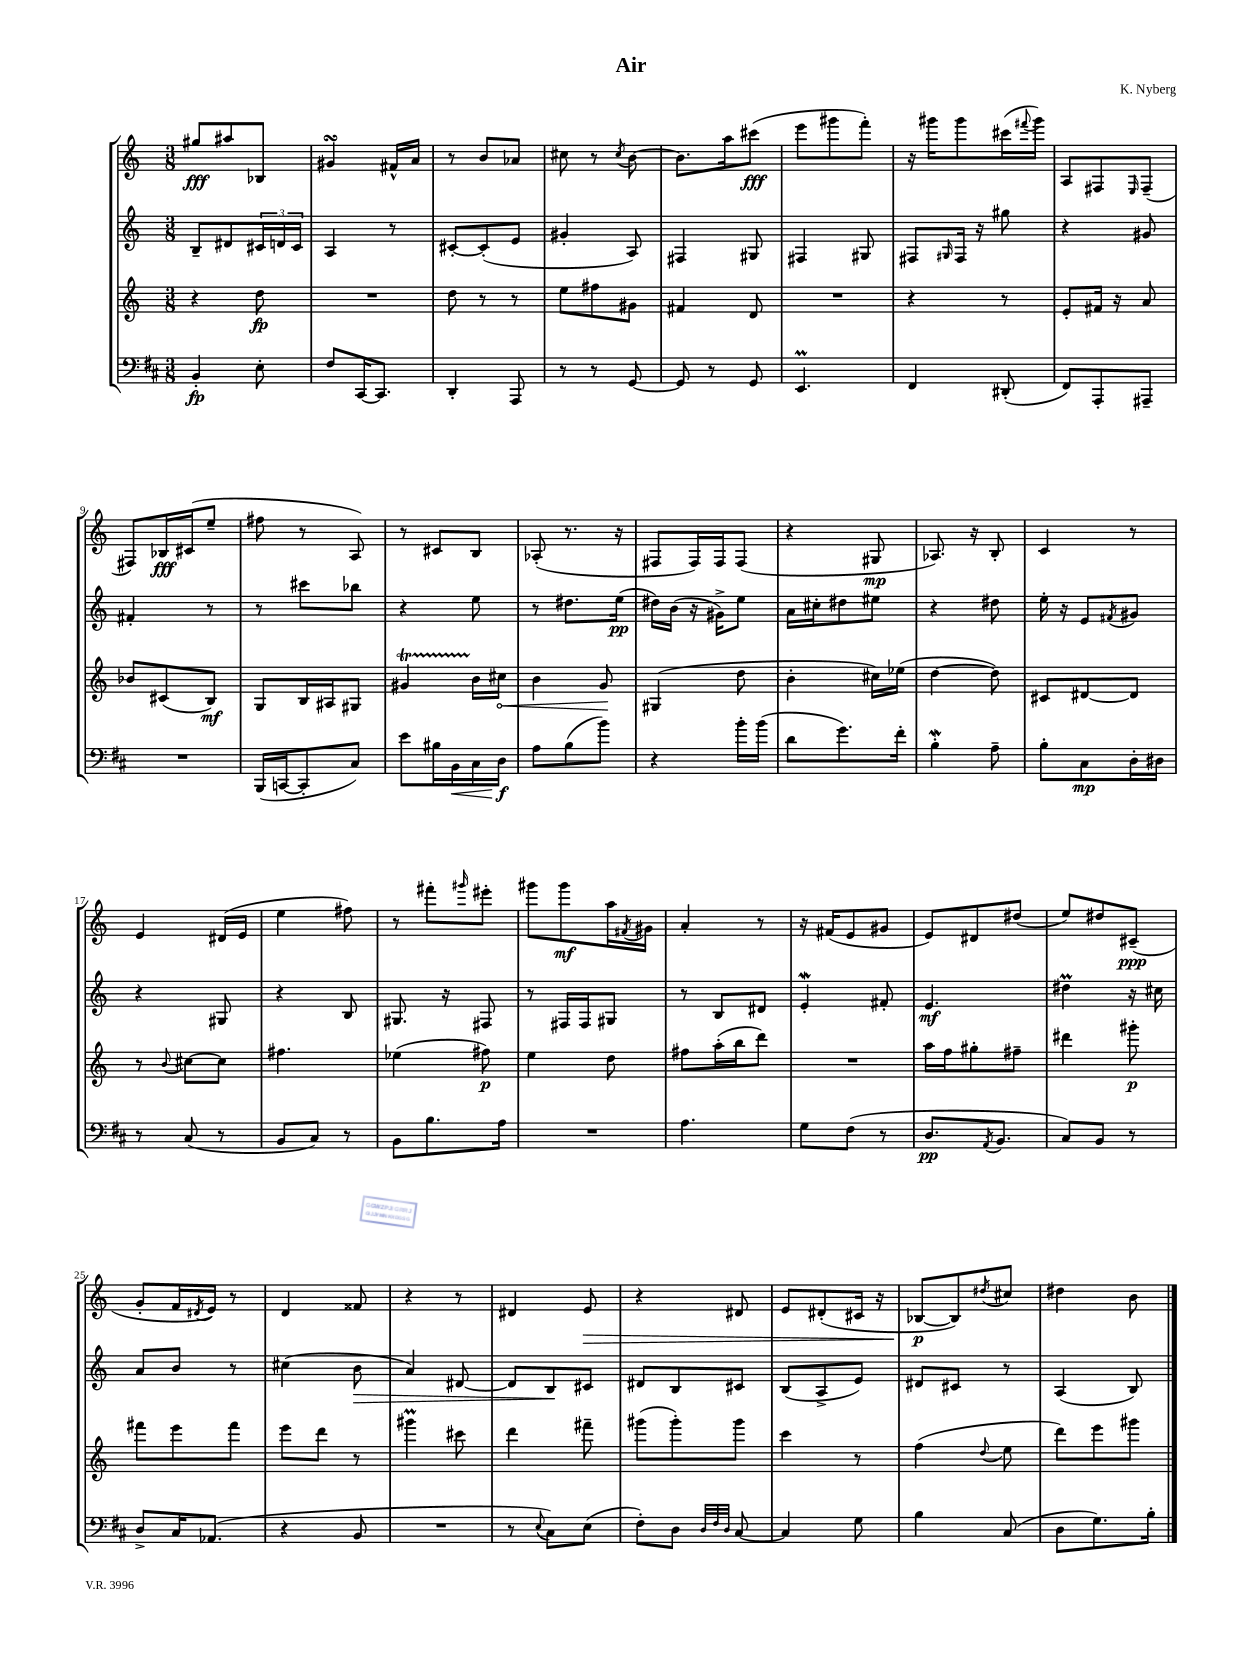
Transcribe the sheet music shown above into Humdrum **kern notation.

**kern	**dynam	**kern	**dynam	**kern	**dynam	**kern	**dynam
*part4	*part4	*part3	*part3	*part2	*part2	*part1	*part1
*staff4	*staff4	*staff3	*staff3	*staff2	*staff2	*staff1	*staff1
*clefF4	*	*clefG2	*	*clefG2	*	*clefG2	*
*k[f#c#]	*	*k[]	*	*k[]	*	*k[]	*
*M3/8	*	*M3/8	*	*M3/8	*	*M3/8	*
=1	=1	=1	=1	=1	=1	=1	=1
4BB'/	fp	4r	.	8B~/L	.	8gg#X/L	fff
.	.	.	.	8d#X/	.	8aa#X/	.
8E'\	.	8dd\	fp	24c#X/L	.	8B-X/J	.
.	.	.	.	24dn/	.	.	.
.	.	.	.	24c#/JJ	.	.	.
=2	=2	=2	=2	=2	=2	=2	=2
8F#/L	.	4.r	.	4A/	.	4g#XsSsS/	.
[16CC#/K	.	.	.	.	.	.	.
8.CC#/J]	.	.	.	.	.	.	.
.	.	.	.	8r	.	16f#X^^/LL	.
.	.	.	.	.	.	16a/JJ	.
=3	=3	=3	=3	=3	=3	=3	=3
4DD'/	.	8dd\	.	[8c#X'/L	.	8r	.
.	.	8r	.	(8c#'/]	.	8b/L	.
8AAA/	.	8r	.	8e/J	.	8a-X/J	.
=4	=4	=4	=4	=4	=4	=4	=4
8r	.	8ee\L	.	4g#X'/	.	8cc#X\	.
8r	.	8ff#X\	.	.	.	8r	.
.	.	.	.	.	.	8qcc#/	.
[8GG/	.	8g#X\J	.	8A/)	.	[8b\	.
=5	=5	=5	=5	=5	=5	=5	=5
8GG/]	.	4f#X/	.	4F#X/	.	8.b\L]	.
8r	.	.	.	.	.	.	.
.	.	.	.	.	.	16aa\k	.
8GG/	.	8d/	.	8G#X/	.	(8ccc#X\J	fff
=6	=6	=6	=6	=6	=6	=6	=6
4.EEM/	.	4.r	.	4F#X/	.	8eee\L	.
.	.	.	.	.	.	8ggg#X\	.
.	.	.	.	8G#X/	.	8fff'\J)	.
=7	=7	=7	=7	=7	=7	=7	=7
4FF#/	.	4r	.	8F#X/L	.	16r	.
.	.	.	.	.	.	16ggg#X\KL	.
.	.	.	.	16qqG#X/	.	.	.
.	.	.	.	16F#/Jk	.	8ggg#\	.
.	.	.	.	16r	.	.	.
(8DD#X'/	.	8r	.	8gg#X\	.	(16ccc#X\L	.
.	.	.	.	.	.	8qqfff#X/	.
.	.	.	.	.	.	16ggg#\JJ)	.
=8	=8	=8	=8	=8	=8	=8	=8
8FF#/L)	.	8e'/L	.	4r	.	8A/L	.
8AAA'/	.	16f#X/Jk	.	.	.	8F#X/	.
.	.	16r	.	.	.	.	.
.	.	.	.	.	.	16qqE/	.
8AAA#X~/J	.	8a/	.	8g#X/	.	(8F#~/J	.
!!LO:LB:g=z
=9	=9	=9	=9	=9	=9	=9	=9
4.r	.	8b-X/L	.	4f#X'/	.	8F#X/L)	.
.	.	(8c#X/	.	.	.	16B-X/L	fff
.	.	.	.	.	.	(16c#X/J	.
.	.	8B/J)	mf	8r	.	8ee~/J	.
=10	=10	=10	=10	=10	=10	=10	=10
(16BBB/LL	.	8G/L	.	8r	.	8ff#X\	.
[16CCn/J	.	.	.	.	.	.	.
8CC'/]	.	16B/L	.	8ccc#X\L	.	8r	.
.	.	16A#X/J	.	.	.	.	.
8C#/J)	.	8G#X/J	.	8bb-X\J	.	8A/)	.
=11	=11	=11	=11	=11	=11	=11	=11
8e\L	.	4g#Xt/	.	4r	.	8r	.
16B#X\L	.	.	.	.	.	8c#X/L	.
!	!LO:HP:b	!	!	!	!	!	!
16BB\	<	.	.	.	.	.	.
16C#\	.	16b\LL	.	8ee\	.	8B/J	.
!	!	!	!LO:HP:b	!	!	!	!
16D\JJ	f	16cc#X\JJ	<	.	.	.	.
.	[	.	.	.	.	.	.
=12	=12	=12	=12	=12	=12	=12	=12
8A\L	.	4b\	.	8r	.	(8A-X'/	.
(8B\	.	.	.	8.dd#X\L	.	8.r	.
8b\J)	.	8g/	.	.	.	.	.
.	.	.	.	(16ee\Jk	pp	16r	.
.	.	.	[	.	.	.	.
=13	=13	=13	=13	=13	=13	=13	=13
4r	.	(4G#X/	.	16dd#X\LL)	.	8F#X/L	.
.	.	.	.	(16b\JJ	.	.	.
.	.	.	.	16r	.	16F#/L)	.
.	.	.	.	16g#X^\KL)	.	16F#/J	.
16b'\LL	.	8dd\	.	8ee\J	.	(8F#/J	.
(16b\JJ	.	.	.	.	.	.	.
=14	=14	=14	=14	=14	=14	=14	=14
8d\L	.	4b'\	.	16a\LL	.	4r	.
.	.	.	.	16cc#X'\J	.	.	.
8.g\)	.	.	.	8dd#X\	.	.	.
.	.	16cc#X\LL)	.	8ee#X\J	.	8G#X/	mp
16f#'\Jk	.	(16ee-X\JJ	.	.	.	.	.
=15	=15	=15	=15	=15	=15	=15	=15
4BW'\	.	[4dd\	.	4r	.	8.A-X/)	.
.	.	.	.	.	.	16r	.
8A~\	.	8dd\])	.	8dd#X\	.	8B'/	.
=16	=16	=16	=16	=16	=16	=16	=16
8B'\L	.	8c#X/L	.	16ee'\	.	4c/	.
.	.	.	.	16r	.	.	.
8C#\	mp	[8d#X/	.	8e/L	.	.	.
.	.	.	.	8qf#X/	.	.	.
16D'\L	.	8d#/J]	.	8g#X/J	.	8r	.
16D#X\JJ	.	.	.	.	.	.	.
!!LO:LB:g=z
=17	=17	=17	=17	=17	=17	=17	=17
8r	.	8r	.	4r	.	4e/	.
.	.	8qqb/	.	.	.	.	.
(8C#/	.	[8cc#X\L	.	.	.	.	.
8r	.	8cc#\J]	.	8G#X/	.	(16d#X/LL	.
.	.	.	.	.	.	16e/JJ	.
=18	=18	=18	=18	=18	=18	=18	=18
8BB/L	.	4.ff#X\	.	4r	.	4ee\	.
8C#/J)	.	.	.	.	.	.	.
8r	.	.	.	8B/	.	8ff#X\)	.
=19	=19	=19	=19	=19	=19	=19	=19
8BB\L	.	(4ee-X\	.	8.G#X/	.	8r	.
8.B\	.	.	.	.	.	8fff#X'\L	.
.	.	.	.	16r	.	.	.
.	.	.	.	.	.	16qqggg#X/	.
.	.	8ff#X\)	p	8F#X/	.	8eee#X'\J	.
16A\Jk	.	.	.	.	.	.	.
=20	=20	=20	=20	=20	=20	=20	=20
4.r	.	4ee\	.	8r	.	8ggg#X\L	.
.	.	.	.	16F#X/LL	.	8ggg#\	mf
.	.	.	.	16F#/J	.	.	.
.	.	8dd\	.	8G#X/J	.	16aa\L	.
.	.	.	.	.	.	8qf#X/	.
.	.	.	.	.	.	16g#X\JJ	.
=21	=21	=21	=21	=21	=21	=21	=21
4.A\	.	8ff#X\L	.	8r	.	4a'/	.
.	.	(16aa'\L	.	8B/L	.	.	.
.	.	16bb\J	.	.	.	.	.
.	.	8ddd\J)	.	8d#X/J	.	8r	.
=22	=22	=22	=22	=22	=22	=22	=22
8G\L	.	4.r	.	4eW'/	.	16r	.
.	.	.	.	.	.	(16f#X/KL	.
(8F#\J	.	.	.	.	.	8e/	.
8r	.	.	.	8f#X'/	.	8g#X/J	.
=23	=23	=23	=23	=23	=23	=23	=23
8.D/L	pp	16aa\LL	.	4.e/	mf	8e/L)	.
.	.	16ff\J	.	.	.	.	.
.	.	8gg#X'\	.	.	.	8d#X/	.
8qAA/	.	.	.	.	.	.	.
8.BB/J	.	.	.	.	.	.	.
.	.	8ff#X~\J	.	.	.	(8dd#X/J	.
=24	=24	=24	=24	=24	=24	=24	=24
8C#/L)	.	4ddd#X\	.	4dd#Xm\	.	8ee/L)	.
8BB/J	.	.	.	.	.	8dd#X/	.
8r	.	8ggg#X'\	p	16r	.	(8c#X~/J	ppp
.	.	.	.	16cc#X\	.	.	.
!!LO:LB:g=z
=25	=25	=25	=25	=25	=25	=25	=25
8D^/L	.	8fff#X\L	.	8a/L	.	8g'/L	.
16C#/K	.	8eee\	.	8b/J	.	16f/L	.
.	.	.	.	.	.	8qd#X/	.
(8.AA-X/J	.	.	.	.	.	16e/JJ)	.
.	.	8fff#\J	.	8r	.	8r	.
=26	=26	=26	=26	=26	=26	=26	=26
4r	.	8eee\L	.	(4cc#X\	.	4d/	.
.	.	8ddd\J	.	.	.	.	.
!	!	!	!	!	!LO:HP:b	!	!
8BB/	.	8r	.	8b\	>	8f##X/	.
=27	=27	=27	=27	=27	=27	=27	=27
4.r	.	4ggg#Xm\	.	4a/)	.	4r	.
.	.	8ccc#X\	.	[8d#X/	.	8r	.
=28	=28	=28	=28	=28	=28	=28	=28
8r	.	4ddd\	.	8d#/L]	.	4d#X/	.
8qqE/	.	.	.	.	.	.	.
8C#\L)	.	.	.	8B/	.	.	.
!	!	!	!	!	!	!	!LO:HP:b
(8E\J	.	8fff#X~\	.	8c#X/J	]	8e/	>
=29	=29	=29	=29	=29	=29	=29	=29
8F#'\L)	.	(8ggg#X\L	.	8d#X/L	.	4r	.
8D\J	.	8ggg#'\)	.	8B/	.	.	.
32qqD/LLL	.	.	.	.	.	.	.
32qqF#/	.	.	.	.	.	.	.
32qqD/JJJ	.	.	.	.	.	.	.
[8C#/	.	8ggg#\J	.	8c#X/J	.	8d#X/	.
=30	=30	=30	=30	=30	=30	=30	=30
4C#/]	.	4ccc\	.	(8B/L	.	8e/L	.
.	.	.	.	8A^/	.	(8d#X'/	.
8G\	.	8r	.	8e/J)	.	16c#X/Jk	.
.	.	.	.	.	.	16r	.
=31	=31	=31	=31	=31	=31	=31	=31
4B\	.	(4ff\	.	8d#X/L	.	[8B-X/L	p
.	.	.	.	8c#X/J	.	8B-/])	]
.	.	8qqdd/	.	.	.	8qdd#X/	.
(8C#/	.	8ee\	.	8r	.	8cc#X/J	.
=32	=32	=32	=32	=32	=32	=32	=32
8D\L	.	8ddd\L)	.	(4A/	.	4dd#X\	.
8.G\)	.	8eee\	.	.	.	.	.
.	.	8ggg#X\J	.	8B/)	.	8b\	.
16B'\Jk	.	.	.	.	.	.	.
==	==	==	==	==	==	==	==
*-	*-	*-	*-	*-	*-	*-	*-
